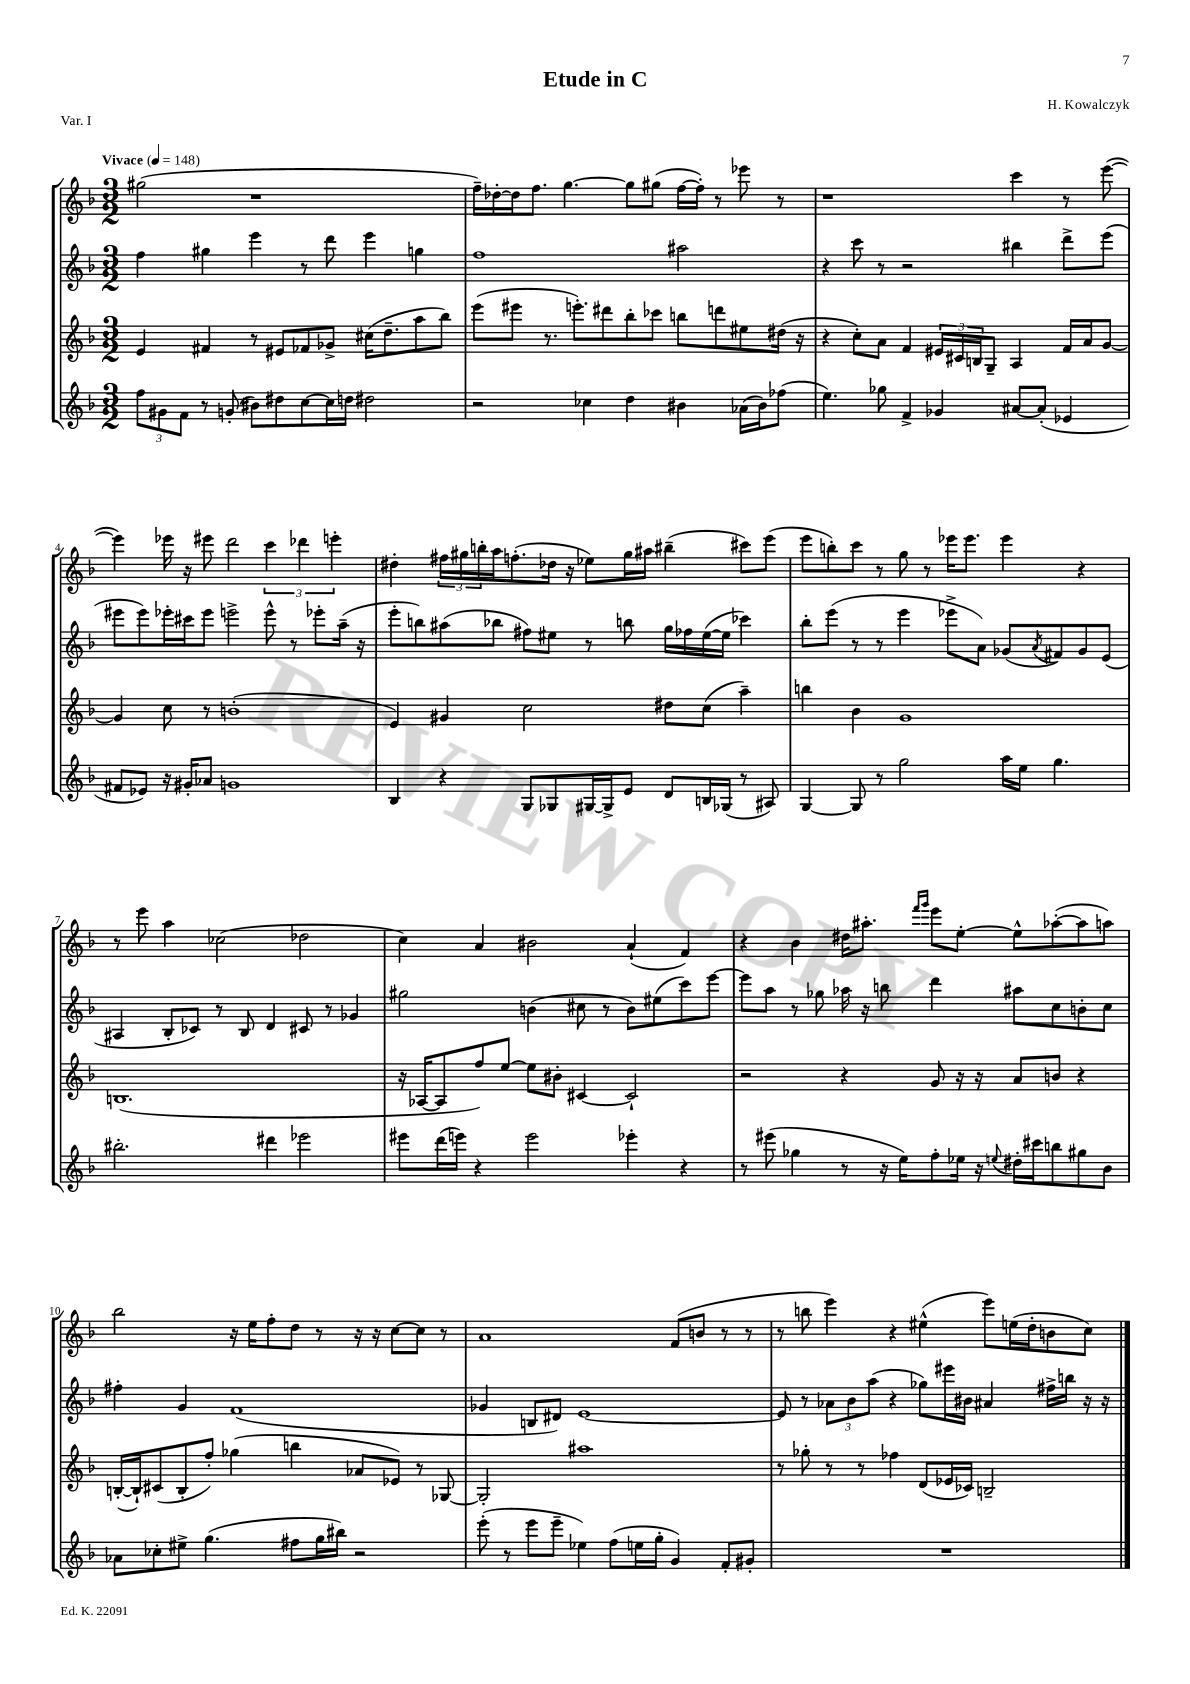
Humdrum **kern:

**kern	**kern	**kern	**kern
*staff4	*staff3	*staff2	*staff1
*clefG2	*clefG2	*clefG2	*clefG2
*k[b-]	*k[b-]	*k[b-]	*k[b-]
*M3/2	*M3/2	*M3/2	*M3/2
*MM148	*MM148	*MM148	*MM148
12ff\L	4e/	4ff\	(2gg#\
12g#\	.	.	.
12f\J	.	.	.
8r	4f#/	4gg#\	.
(8g'/	.	.	.
8b#\L)	8r	4eee\	1r
8dd#\	8e#/L	.	.
[8cc\	8f-/	8r	.
16cc\]L	8g-^/J	8ddd\	.
16dd\JJ	.	.	.
2dd#\	(16cc#\LK	4eee\	.
.	8.dd~\	.	.
.	8aa\	4gg\	.
.	8bb-\J)	.	.
=	=	=	=
2r	(8eee\L	1ff	16ff~\LL)
.	.	.	[16dd-'\
.	8eee#\J	.	16dd-\]J
.	.	.	8.ff\J
.	8.r	.	.
.	.	.	[4.gg\
.	8.eee'\L)	.	.
4cc-\	.	.	.
.	8ddd#\	.	.
4dd\	8bb-'\	.	8gg\]L
.	8ccc-\J	.	(8gg#\J
4b#\	8bb\L	2aa#\	[16ff\LL
.	.	.	16ff'\]JJ)
.	8ddd\	.	8r
(16a-\LL	8ee#\	.	8eee-\
16b#\J)	.	.	.
(8ff-\J	(16dd#\Jk	.	8r
.	16r	.	.
=	=	=	=
4.ee\)	4r	4r	1r
.	8cc'\L)	8ccc\	.
8gg-\	8a\J	8r	.
4f^/	4f/	2r	.
4g-/	24e#/LL	.	.
.	24c#/	.	.
.	24B/J	.	.
.	8G~/J	.	.
[8a#/L	4A/	4bb#\	4ccc\
(8a#'/]J	.	.	.
4e-/	16f/LL	8ddd^\L	8r
.	16a/J	.	.
.	[8g/J	(8eee\J	([8eee\
=	=	=	=
8f#/L	4g/]	8eee#\L	4eee\])
8e-/J)	.	8eee#\)	.
16r	8cc\	16eee-'\L	16eee-\
16g#'/LK	.	16ccc#\J	16r
8a-/J	8r	8eee-\J	8eee#\
1g	(1b'	2eee^\	2ddd\
.	.	8eee^^\	6ccc\
.	.	8r	.
.	.	.	6ddd-\
.	.	8eee-'\L	.
.	.	.	6eee'\
.	.	(16aa~\Jk	.
.	.	16r	.
=	=	=	=
4B-/	4e/)	8eee'\L	4dd#'\
.	.	8bb\)	.
4r	4g#/	(8aa#\	24ff#\LL
.	.	.	24gg#\
.	.	.	24bb'\
.	.	8bb-\J	16aa\J
.	.	.	(8.ff'\
8G/L	2cc\	8ff#\L)	.
8G-/	.	8ee#\J	16dd-\Jk
.	.	.	16r
[16G#/L	.	8r	8ee-\L)
16G#^/]J	.	.	.
8e/J	.	8bb\	16gg#\L
.	.	.	16aa#\JJ
8d/L	8dd#\L	16gg\LL	(4bb#~\
.	.	16ff-\	.
16B/L	(8cc\J	([16ee#\	.
(16G-/JJ	.	16ee#\]JJ	.
8r	4aa~\)	4ccc-\)	8ccc#\L)
8A#/)	.	.	(8eee\J
=	=	=	=
[4G/	4bb\	8bb-'\L	8eee\L
.	.	(8eee\J	8bb'\)
8G/]	4b-\	8r	8ccc\J
8r	.	8r	8r
2gg\	1g	4eee\	8gg\
.	.	.	8r
.	.	8eee-^\L	16eee-\LK
.	.	.	8.eee-\J
.	.	8a\J)	.
16aa\LL	.	(8g-/L	4eee-\
16ee\JJ	.	.	.
.	.	8qa/	.
4.gg\	.	8f#/)	.
.	.	8g-/	4r
.	.	(8e/J	.
=	=	=	=
2.bb#'\	(1.B	4A#/	8r
.	.	.	8eee\
.	.	8B-'/L	4aa\
.	.	8c-/J)	.
.	.	8r	(2cc-\
.	.	8B-/	.
4ddd#\	.	4d/	.
2eee-\	.	8c#/	2dd-\
.	.	8r	.
.	.	4g-/	.
=	=	=	=
8eee#\L	16r	2gg#\	4cc\)
.	[16A-/LK	.	.
(16ddd\L	8A-/]	.	.
16eee\JJ)	.	.	.
4r	8ff/)	.	4a/
.	[8ee/J	.	.
2eee\	8ee\]L	(4b\	2b#\
.	8b#'\J	.	.
.	[4c#/	8cc#\	.
.	.	8r	.
4eee-'\	2c#`/]	8b\L)	(4a`/
.	.	(8ee#\	.
4r	.	8ccc\)	4f/)
.	.	[8eee\J	.
=	=	=	=
8r	2r	8eee\]L	4r
(8eee#\	.	8aa\J	.
4gg-\	.	8r	4b-\
.	.	8gg-\	.
8r	4r	16aa-\	16dd#\LK
.	.	16r	8.aa#'\J
16r	.	8bb\	.
16ee\LK)	.	.	.
.	.	.	16qqfff/LL
.	.	.	16qqggg/JJ
8ff'\	8g/	4ddd\	8eee\L
16ee-\Jk	16r	.	[8ee'\J
16r	16r	.	.
8qqee/	.	.	.
16dd#'\LL	8a/L	8aa#\L	8ee^^\]L
16ccc#\J	.	.	.
8bb\	8b/J	8cc\	([8aa-'\
8gg#\	4r	8b'\	8aa-\]
8b-\J	.	8cc\J	8aa\J)
=	=	=	=
8a-\L	([16B'/LL	4ff#'\	2bb-\
.	16B`/]J)	.	.
8cc-'\	(8c#/	.	.
8ee#^\J	8B'/	4g/	.
(4.gg\	8ff'/J)	.	.
.	(4gg-\	(1f	16r
.	.	.	16ee\LK
.	.	.	8ff'\
8ff#\L	4bb\	.	8dd\J
16gg\L	.	.	8r
16bb#\JJ)	.	.	.
2r	8a-/L	.	16r
.	.	.	16r
.	8e-/J)	.	[8cc\L
.	8r	.	8cc\]J
.	[8G-/	.	8r
=	=	=	=
(8eee'\	2G-'/]	4g-/	1a
8r	.	.	.
8eee\L	.	8B/L	.
8eee~\J	.	8d#/J)	.
4ee-\)	1aa#	[1e	.
(8ff\L	.	.	.
16ee\L	.	.	.
16gg'\JJ	.	.	.
4g/)	.	.	(8f/L
.	.	.	8b/J
8f'/L	.	.	8r
8g#'/J	.	.	8r
=	=	=	=
1.r	8r	8e/]	8r
.	8gg-'\	8r	8bb\
.	8r	12a-\L	4eee\)
.	.	12b-\	.
.	8r	.	.
.	.	(12aa\J	.
.	4ff-\	4r	4r
.	(8d/L	8gg-\L)	(4ee#^^\
.	16e-/L	16eee#\L	.
.	16c-/JJ)	16b#\JJ	.
.	2B~/	4a#/	8eee\L)
.	.	.	(16ee\L
.	.	.	16dd'\J
.	.	16ff#^\LL	8b\
.	.	16bb\JJ	.
.	.	16r	8cc\J)
.	.	16r	.
==	==	==	==
*-	*-	*-	*-
